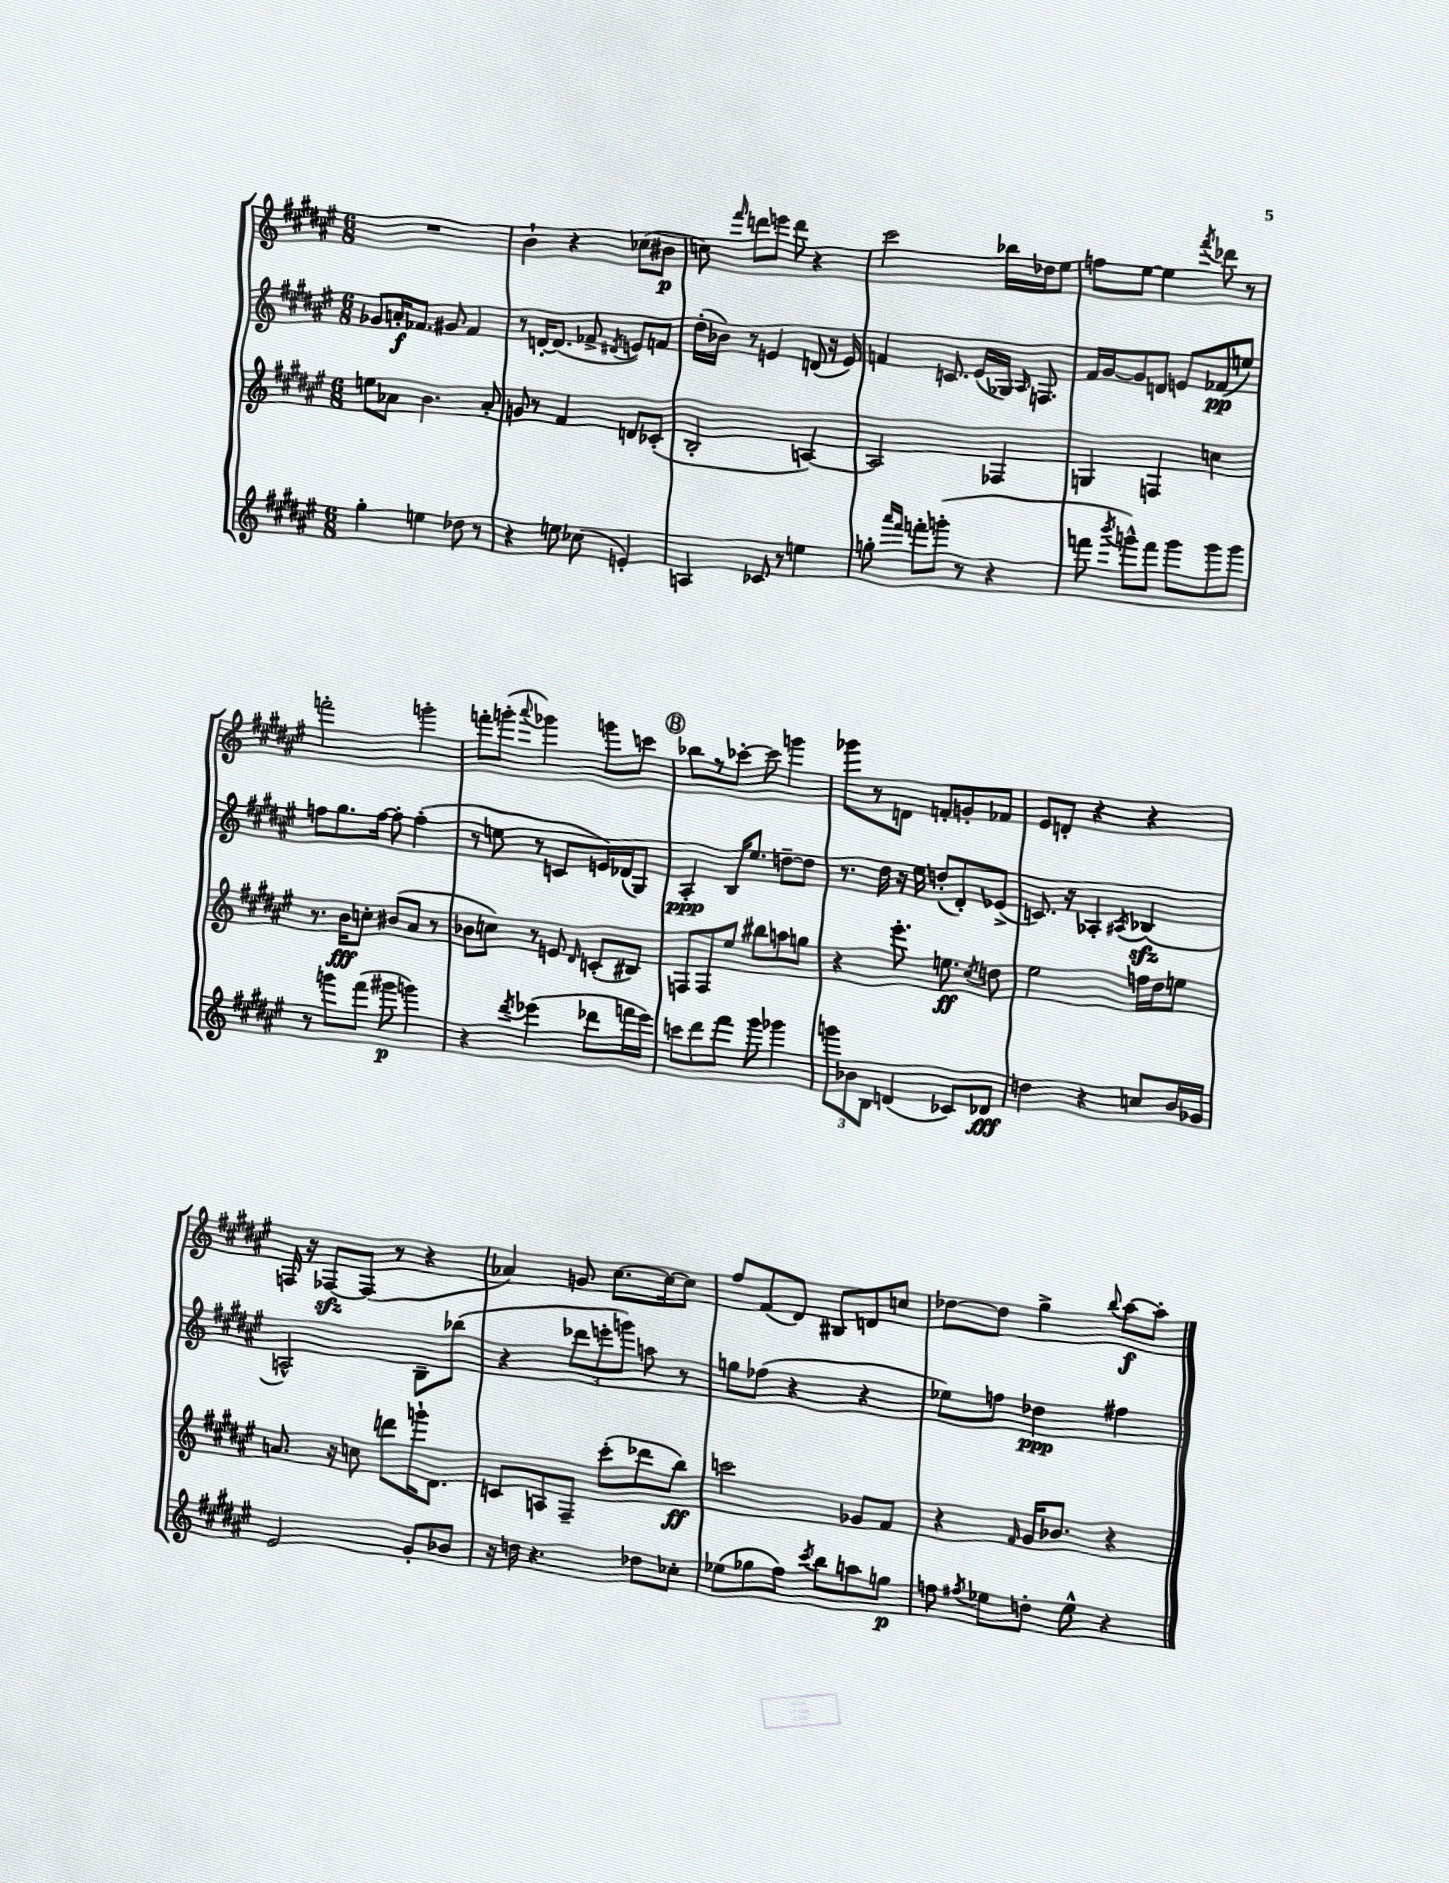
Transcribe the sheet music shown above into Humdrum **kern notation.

**kern	**kern	**kern	**kern
*staff4	*staff3	*staff2	*staff1
*clefG2	*clefG2	*clefG2	*clefG2
*k[f#c#g#d#a#e#]	*k[f#c#g#d#a#e#]	*k[f#c#g#d#a#e#]	*k[f#c#g#d#a#e#]
*M6/8	*M6/8	*M6/8	*M6/8
4gg#'\	8ee\L	8g-/L	2.r
.	8a-\J	16a'/K	.
.	.	8.f-/J	.
4ee\	4.b\	.	.
.	.	8g#/	.
8dd-\	.	4f-/	.
8r	8a-'/	.	.
=	=	=	=
4r	8g/	8r	4b`\
.	8r	[16d'/LK	.
.	.	(8.d/]J	.
8ee\	4f#/	.	4r
(8cc-\	.	8f-^/	.
.	.	8qd#/	.
4e'/)	8d/L	8e/L)	(8cc-\L
.	(8c-'/J	8f/J	8b#\J
=	=	=	=
4A/	2B'/	(16dd#'\LL	8cc\)
.	.	16b-\JJ)	.
.	.	.	16qqfff#/
.	.	8r	8ddd\L
8c-/	.	4e/	8eee\J
8r	.	.	8ddd\
4ee\	[4A/)	(8d/	4r
.	.	16r	.
.	.	16e/)	.
=	=	=	=
8gg'\	2A/]	4f/	2ccc#\
16qqaaa#/LL	.	.	.
16qqfff#/JJ	.	.	.
8fff'\L	.	.	.
(8ggg'\J	.	8.c/	.
8r	.	.	.
.	.	(16e#/LL	.
4r	4F-/	16G-/JJ)	16bb-\LL
.	.	16qqA#/	.
.	.	8.F/	16dd-\J
.	.	.	8ee#\J
=	=	=	=
8fff\	4G/	16f#/LL	8ff\L
.	.	[16g#/J	.
8qbbb/	.	.	.
8ggg^^\L)	.	8g#/]	[8ee#\J
8fff\J	4F/	8d/J	4ee#\]
8ggg\L	.	8e/L	.
.	.	.	8qfff#/
8ggg\	4cc\	(8f-/	8ddd-\
8ggg\J	.	8ee/J)	8r
=	=	=	=
8r	8.r	8ff\L	2fff'\
8ggg\L	.	8.gg#\	.
.	16b\LK	.	.
(8fff#\J	8cc'\J	.	.
.	.	[16ff\Jk	.
8ggg#\	(8b#/L	8ff'\]	.
4ggg\)	8a#/J	(4ff'\	4ggg'\
.	8r	.	.
=	=	=	=
4r	8b-\L	8r	8fff'\L
.	8cc\J)	8ee\	(8ggg'\J
8qddd#/	.	.	8qqaaa#/
(4eee-\	8r	8r	4ggg-\)
.	8e/	8c/L	.
.	16qqd#/	.	.
8ddd-\L	(8c'/L	16e/L)	8ggg\L
.	.	(16d-/J	.
16fff\L	8B#/J)	8G#/J)	8ccc\J
16eee-\JJ)	.	.	.
=	=	=	=
8ccc\L	8F/L	4A#'/	8bb-\L
8ddd#\	8F/	.	8r
8fff#\J	8ee#/J	16B/LK	[8ccc-'\J
.	.	8.ee#/J	.
8ggg#\	8bb#\L	.	8ccc-\]
4ggg-\	8aa\	[8dd~\L	4ggg\
.	8gg\J	8dd\]J	.
=	=	=	=
12ggg\L	4r	8.r	8ggg-\L
12b-\	.	.	.
.	.	.	8r
12B\J	.	.	.
.	.	16dd#\	.
(4d/	8.eee#'\	16r	8d\J
.	.	16ee#\	.
.	.	(8dd'/L	8f'/L
.	8.ee\	.	.
8c-/L)	.	8d#'/)	8g'/
.	8qcc#/	.	.
8d-/J	8dd\	(8e-^/J	8f-/J
=	=	=	=
4dd\	2ee#\	8.c/)	8e#/L
.	.	.	8d'/J
.	.	16r	.
4r	.	4A-'/	4r
.	.	8qA#/	.
8cc/L	16ff\LL	(4B-/	4r
.	16dd#\J	.	.
16b/L	8ee\J	.	.
16g-/JJ	.	.	.
=	=	=	=
2e#/	8.a/	2A^^/)	16F/
.	.	.	16r
.	.	.	[8F-/L
.	16r	.	.
.	8cc\	.	(8F-/]J
.	8ddd\L	.	8r
8g#'/L	16ggg`\K	8B~\L	4r
.	8.d#\J	.	.
8b-/J	.	(8bb-\J	.
=	=	=	=
16r	8c/L	4r	4a-/)
16dd\	.	.	.
4.r	8A/	.	.
.	8F#~/J	12ddd-\L	8g/
.	.	12eee'\	.
.	(8ccc#'\L	.	[8.cc#\L
.	.	12ggg\J)	.
8dd-\L	8ddd-\	8aa\	.
.	.	.	16cc#\_k
8cc-'\J	8bb\J)	8r	8cc#\]J
=	=	=	=
(8ee-\L	2ccc\	8gg\L	8ff#/L
8gg-\	.	(8ff-\J	(8f#/
8ff#\J)	.	4r	8d#/J)
8qccc#/	.	.	.
8bb\L	.	.	8B#/L
8aa\	8g-/L	4r	8d/
8gg\J	8f#/J	.	8cc/J
=	=	=	=
8ff\	4r	8ee-\L)	[8dd-\L
8qff#/	.	.	.
8ee-\L	.	8ff\J	8dd-\]J
.	16qqf#/	.	.
8dd'\J	16g#/LK	4dd-\	4gg#^\
.	8.b-/J	.	.
8ee-^^\	.	.	.
.	.	.	8qqbb/
4r	4r	4ff#\	[8aa#\L
.	.	.	8aa#'\]J
==	==	==	==
*-	*-	*-	*-
